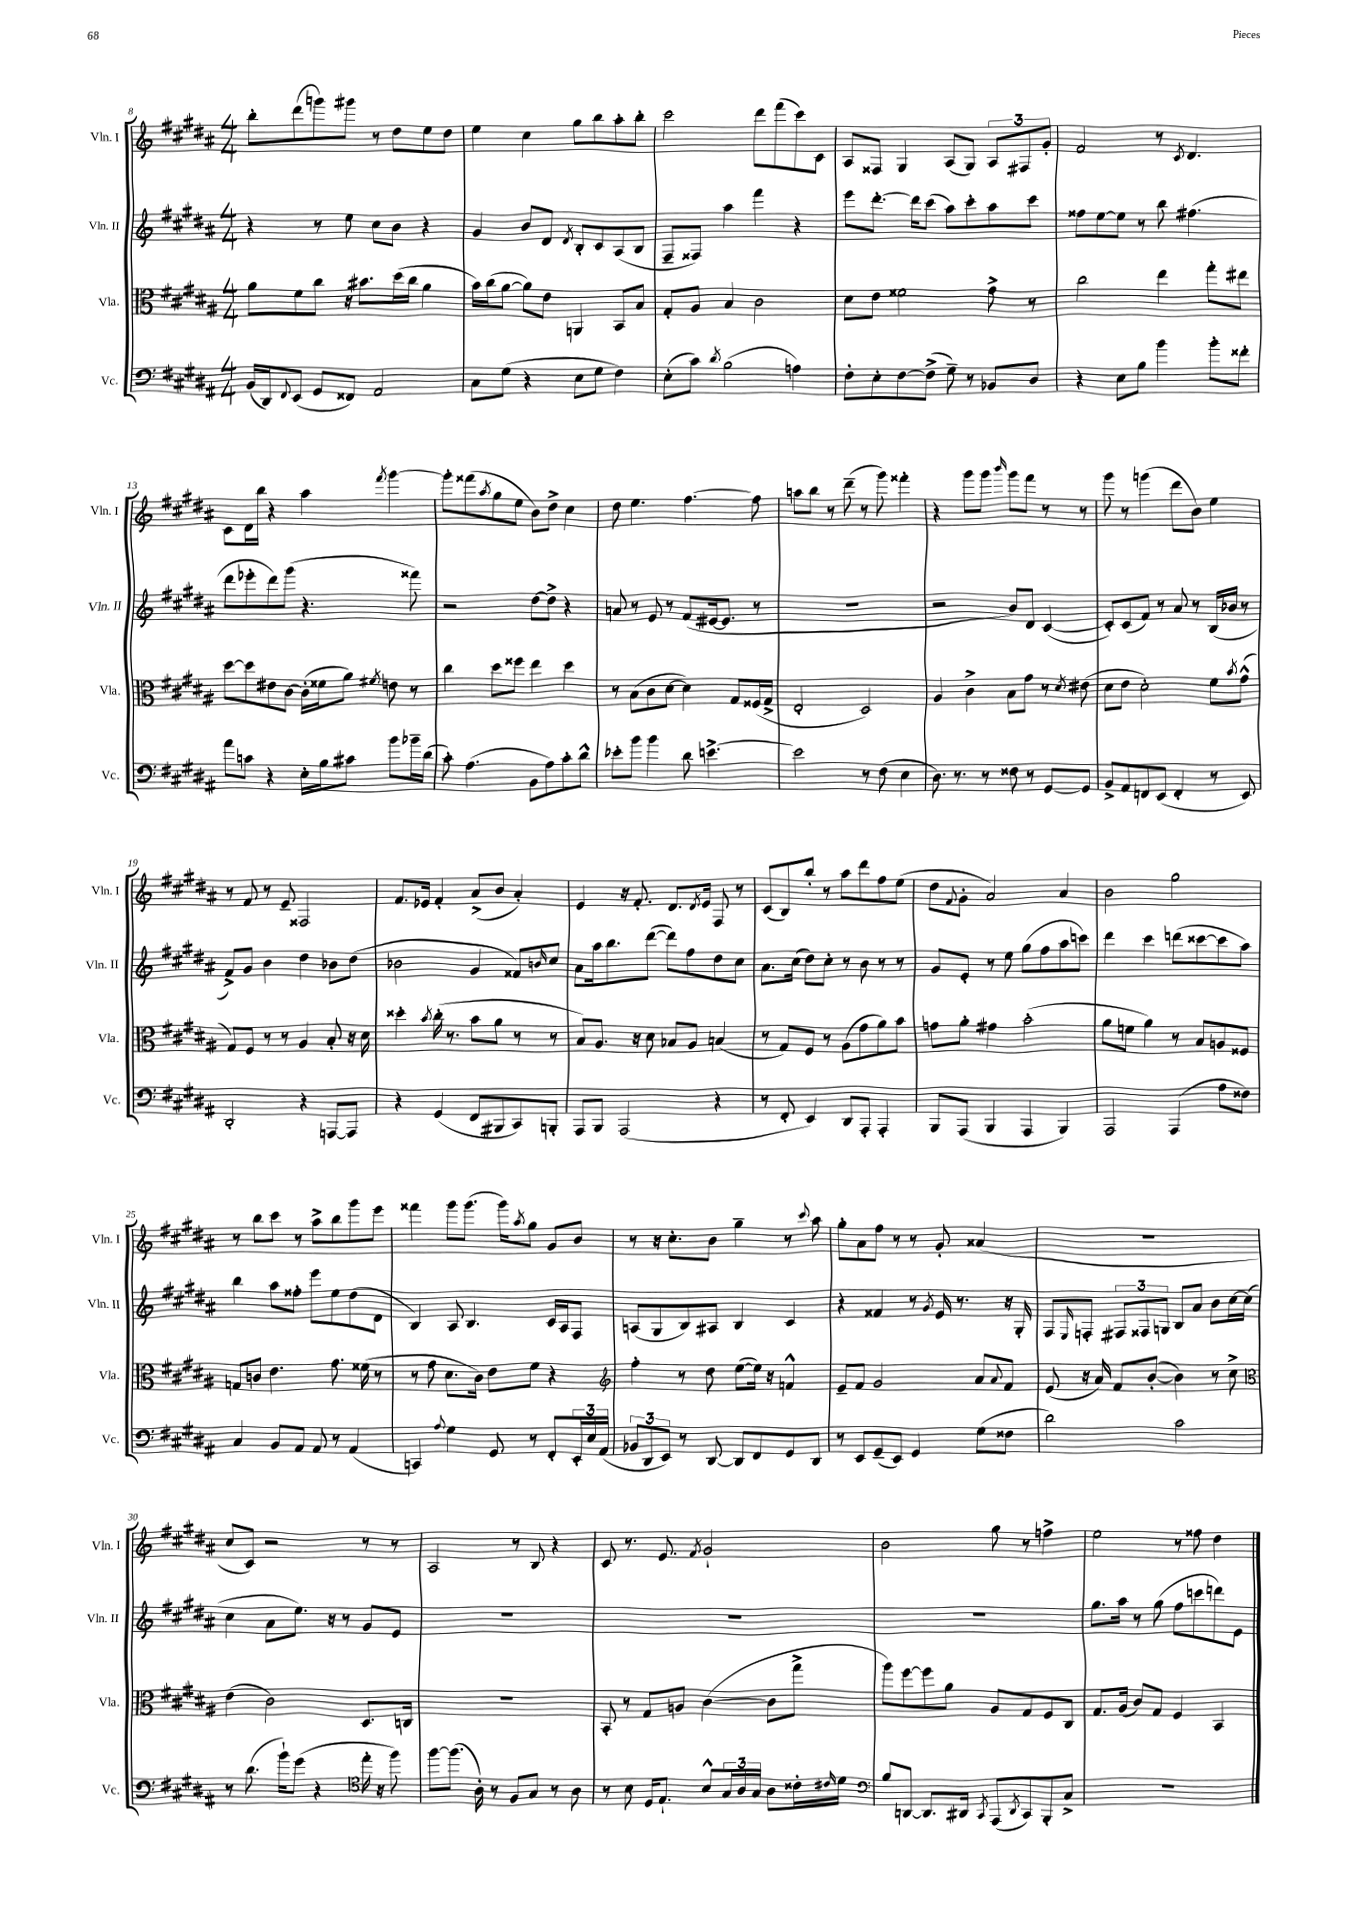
<<
\new StaffGroup <<
\new Staff = "s0" \with { instrumentName = "Vln. I" shortInstrumentName = "Vln. I" } {
    \clef treble \key b \major \numericTimeSignature \time 4/4
    b''8-. dis'''8( g'''8) gis'''8 r8 dis''8 e''8 dis''8 |
    e''4 cis''4 gis''8 b''8 ais''8-. b''8-. |
    cis'''2 dis'''8 fis'''8( cis'''8) cis'8 |
    ais8 fisis8 gis4 ais8( gis8) \tuplet 3/2 { ais8 fis8 gis'8-. } |
    fis'2 r8 \acciaccatura { cis'8 } dis'4. |
    cis'8 dis'16 b''16 r4 ais''4 \acciaccatura { fis'''8 } gis'''4~ |
    gis'''8-. fisis'''8( \acciaccatura { ais''8 } gis''8 e''8 b'8) dis''8-> cis''4 |
    dis''8 e''4. fis''4.~ fis''8 |
    a''8 b''8 r8 dis'''8--( r8 gis'''8) fisis'''4-. |
    r4 gis'''8 gis'''8 \grace { b'''16 } gis'''8 fis'''8 r8 r8 |
    gis'''8 r8 g'''4( dis'''8 b'8) e''4 |
    r8 fis'8 r8 e'8-- fisis2 |
    fis'8. ees'16 fis'4-. ais'8->( b'8 ais'4-.) |
    e'4 r16 fis'8.-. dis'8. \acciaccatura { dis'8 } e'16 fis8 r8 |
    cis'8( b8) b''8-. r8 ais''8 dis'''8 fis''8 e''8( |
    dis''8 \appoggiatura { fis'8 } gis'8-. ais'2) ais'4 |
    b'2 gis''2 |
    r8 b''8 cis'''8 r8 ais''8-> b''8 gis'''8 e'''8 |
    fisis'''4 gis'''8 gis'''8.( gis'''16) \acciaccatura { ais''8 } gis''8 gis'8 b'8 |
    r8 r16 cis''8.-. b'8 gis''4-- r8 \appoggiatura { cis'''8 } ais''8 |
    gis''8-. ais'8 fis''8 r8 r8 gis'8-. aisis'4( |
    R1 |
    cis''8 cis'8) r2 r8 r8 |
    ais2 r8 b8 r4 |
    cis'8 r8. e'8. \acciaccatura { fis'8 } gis'2-! |
    b'2 gis''8 r8 f''4-> |
    e''2 r8 fisis''8 dis''4 \bar "|." |
}
\new Staff = "s1" \with { instrumentName = "Vln. II" shortInstrumentName = "Vln. II" } {
    \clef treble \key b \major \numericTimeSignature \time 4/4
    r4 r8 e''8 cis''8 b'8 r4 |
    gis'4 b'8 dis'8 \acciaccatura { dis'8 } b8-. cis'8 ais8( b8 |
    fis8-- fisis8) ais''4 fis'''4 r4 |
    e'''8 dis'''8.~-. dis'''16 cis'''8( ais''8) cis'''8-. ais''8 cis'''8 |
    fisis''8 e''8~ e''8 r8 b''8 fis''4.( |
    dis'''8 ees'''8-. dis'''8) gis'''8( r4. fisis'''8) |
    r2 dis''8~ dis''8-> r4 |
    a'8 r8 e'8 r8 fis'8( eis'16~ eis'8. r8 |
    R1 |
    r2 b'8) dis'8 cis'4~( |
    cis'8-.) cis'8( fis'8) r8 ais'8 r8 b16( bes'16 r8 |
    fis'8->) gis'8 b'4 dis''4 bes'8 dis''8( |
    bes'2 gis'4 fisis'8) \grace { b'16 } cis''8 |
    ais'8 ais''16 b''8. dis'''8~( dis'''8) fis''8 dis''8 cis''8 |
    ais'8. cis''16( dis''8) cis''8-. r8 b'8 r8 r8 |
    gis'8 e'8-. r8 e''8 gis''8( fis''8 ais''8 c'''8) |
    dis'''4 cis'''4 d'''8( cisis'''8~ cisis'''8 ais''8) |
    b''4 ais''8 fisis''8-. e'''8 e''8 dis''8( dis'8 |
    b4) ais8 b4. cis'16 ais16 fis8 |
    a8( gis8 b8) ais8 b4 cis'4 |
    r4 fisis'4 r8 \acciaccatura { gis'8 } e'16 r8. r16 gis16-. |
    fis8 \grace { e16 } f8-. \tuplet 3/2 { fis8 fisis8 g8 } b8 ais'8 b'8 cis''16~ cis''16( |
    cis''4 ais'8 e''8.) r16 r8 gis'8 e'8 |
    R1 |
    R1 |
    R1 |
    gis''8. ais''16 r8 gis''8( fis''8 c'''8 d'''8) e'8 \bar "|." |
}
\new Staff = "s2" \with { instrumentName = "Vla." shortInstrumentName = "Vla." } {
    \clef alto \key b \major \numericTimeSignature \time 4/4
    ais'8 fis'8 cis''8 r16 bis'8. dis''16( cis''16 ais'4 |
    b'16) cis''16( ais'8~ ais'8) e'8 a,4 b,8 b8 |
    gis8-. ais8 b4 cis'2 |
    dis'8 e'8 fisis'2 gis'8-> r8 |
    cis''2 e''4 gis''8-. eis''8 |
    dis''8~ dis''8 eis'8 cis'8~ cis'16-.( fisis'16 ais'8) \acciaccatura { fis'8 } e'8 r8 |
    cis''4 dis''8 fisis''8 e''4 dis''4 |
    r8 b8( cis'8 dis'8~ dis'4) gis8 fisis16( gis16-> |
    e2-. dis2) |
    ais4 cis'4-> b8 gis'8 r8 \acciaccatura { dis'8 } eis'8( |
    dis'8 e'8 dis'2-.) fis'8 \acciaccatura { b'8 } gis'8-^( |
    gis8) fis8 r8 r8 ais4 b8-. r16 dis'16 |
    disis''4-. \acciaccatura { b'8 } cis''16-.( r8. b'8 ais'8 r8 r8 |
    b8) ais8. r16 dis'8 bes8 ais8 b4( |
    r8 gis8) fis8 r8 ais8( gis'8 ais'8) b'8 |
    g'8 ais'8-. gis'4 b'2-.( |
    ais'8 f'8 ais'4) r8 b8 a8 fisis8 |
    g8 c'8 e'4. gis'8. fisis'16( r8 |
    r8 gis'8 dis'8. cis'16) e'8 fis'8 r4 |
    \clef treble fis''4-. r8 dis''8 e''8~( e''16) r16 f'4-^ |
    e'8-- fis'8 gis'2 ais'8 \appoggiatura { ais'8 } fis'8 |
    e'8( r16 ais'16) fis'8 b'8~-.( b'4) r8 cis''8-> |
    \clef alto e'4( cis'2) dis8. c16 |
    R1 |
    b,8-. r8 gis8 a8 cis'4~( cis'8 gis''8-> |
    ais''8) fis''8~ fis''8 ais'8 ais8 gis8 fis8 cis8 |
    gis8. ais16( cis'8) gis8 fis4 b,4 \bar "|." |
}
\new Staff = "s3" \with { instrumentName = "Vc." shortInstrumentName = "Vc." } {
    \clef bass \key b \major \numericTimeSignature \time 4/4
    b,16( dis,16) \appoggiatura { fis,8 } e,8( gis,8 fisis,8) ais,2 |
    cis8 gis8( r4 e8 gis8 fis4) |
    e8-.( cis'8) \acciaccatura { dis'8 } b2( a4) |
    fis8-. e8-. fis8~ fis8->( gis8--) r8 bes,8 dis8 |
    r4 e8 b8 b'4 b'8-. fisis'8-. |
    ais'8 c'8 r4 e16-. b16 cis'8 b'8 bes'16-- dis'16( |
    cis'8-.) ais4.( b,8 ais8) cis'8-. dis'8-^ |
    ees'8-. b'8 b'4 dis'8 e'4.~-> |
    e'2 r8 fis8( e4 |
    dis8.) r8. r8 fisis8 r8 gis,8~ gis,8 |
    b,8-> ais,8 f,8 e,8( f,4-. r8 e,8) |
    dis,2-. r4 a,,8~ a,,8 |
    r4 gis,4( fis,8 bis,,8 cis,8) b,,8-. |
    ais,,8 b,,8 ais,,2( r4 |
    r8 fis,8-. e,4) dis,8 ais,,8-. ais,,4-. |
    b,,8 ais,,8( b,,4 ais,,4 b,,4) |
    ais,,2 ais,,4( ais8 fisis8) |
    cis4 b,8 ais,8 ais,8 r8 ais,4( |
    c,4) \appoggiatura { ais8 } gis4 gis,8 r8 fis,8-. \tuplet 3/2 { e,16-. e16 ais,16( } |
    \tuplet 3/2 { bes,8 dis,8 e,8) } r8 dis,8~ dis,8 fis,8 gis,8 dis,8 |
    r8 e,8 gis,8--( e,8) gis,4 gis8( fisis8 |
    dis'2) cis'2 |
    r8 dis'8.( b'16-!) gis'8( r4 \clef tenor e''16-. r16 fis''8) |
    fis''8~ fis''8.( ais16-.) r8 fis8 gis8 r8 ais8 |
    r8 b8 dis16 e8.-! b8-^ \tuplet 3/2 { gis16 ais16 gis16 } ais8 cisis'16-. \grace { cis'16 } dis'16 |
    \clef bass b8 d,8~ d,8. dis,16 \acciaccatura { cis,8 } ais,,8( \acciaccatura { dis,8 } cis,8) b,,8-. cis8-> |
    R1 \bar "|." |
}
>>
>>
\layout { \context { \Score currentBarNumber = #8 } }
